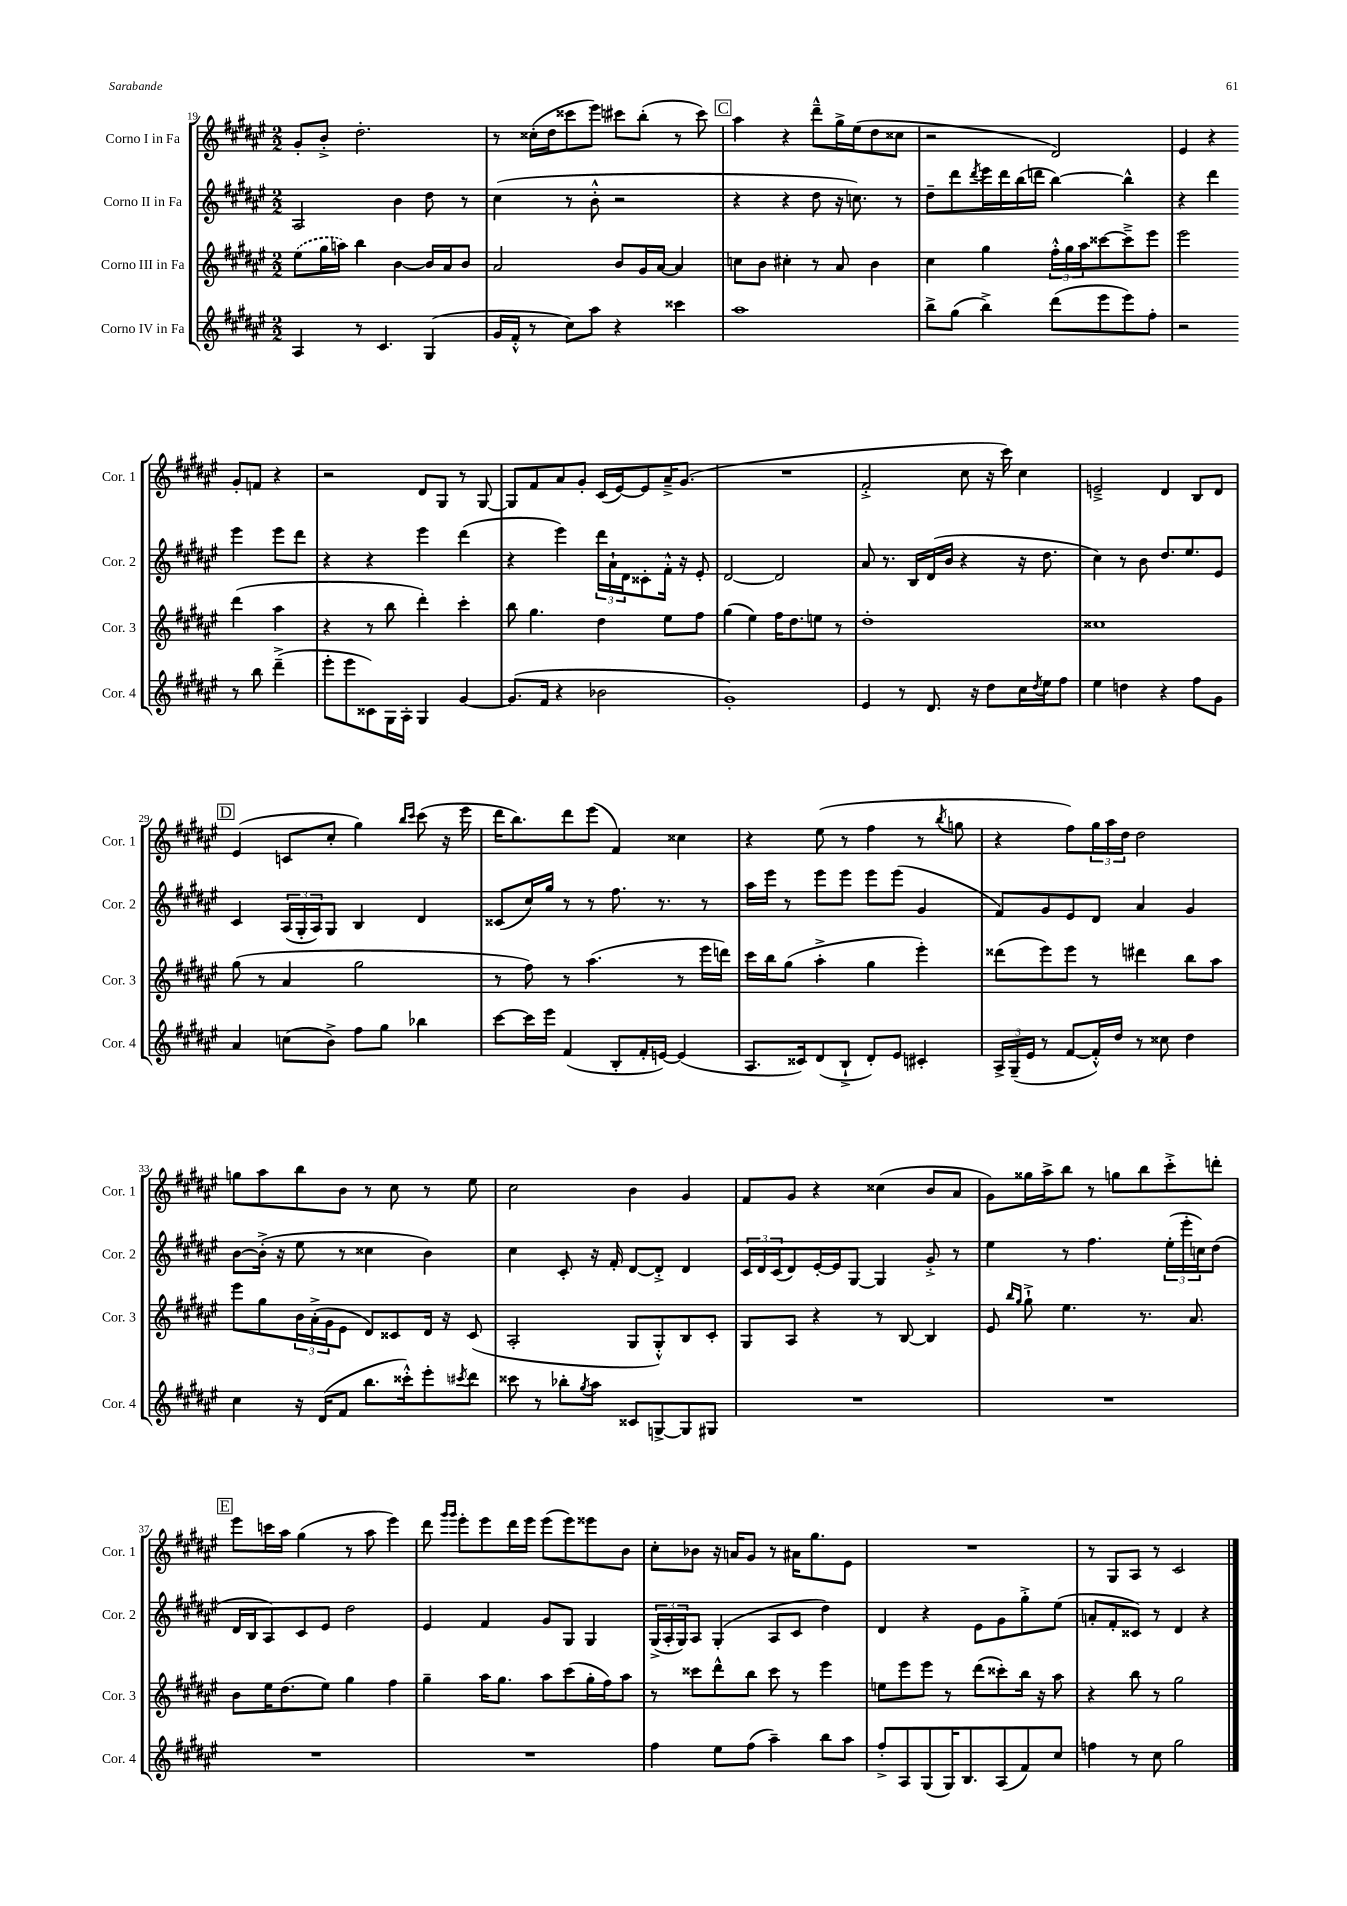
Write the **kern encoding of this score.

**kern	**kern	**kern	**kern
*staff4	*staff3	*staff2	*staff1
*clefG2	*clefG2	*clefG2	*clefG2
*k[f#c#g#d#a#e#]	*k[f#c#g#d#a#e#]	*k[f#c#g#d#a#e#]	*k[f#c#g#d#a#e#]
*M2/2	*M2/2	*M2/2	*M2/2
4A#/	(8ee#\L	2A#/	8g#'/L
.	16gg#\L	.	8b'^/J
.	16aa\JJ)	.	.
8r	4bb\	.	2.dd#'\
4.c#/	.	.	.
.	[4b\	4b\	.
(4G#/	16b/]LL	8dd#\	.
.	16a#/J	.	.
.	8b/J	8r	.
=	=	=	=
16g#/LL	2a#/	(4cc#\	8r
16f#'^^/JJ	.	.	.
8r	.	.	(16cc##'\LL
.	.	.	16dd#\J
8cc#\L)	.	8r	8ccc##\
8aa#\J	.	8b'^^\	8eee#\J)
4r	8b/L	2r	8ccc#\L
.	16g#/L	.	(8bb'\J
.	[16a#/JJ	.	.
4ccc##\	4a#/]	.	8r
.	.	.	8ccc#\)
=	=	=	=
1aa#	8cc\L	4r	4aa#\
.	8b\J	.	.
.	4cc#'\	4r	4r
.	8r	8dd#\	8ddd#~^^\L
.	8a#/	16r	16gg#^\L
.	.	8.cc\)	(16ee#\J
.	4b\	.	8dd#\
.	.	8r	8cc##\J
=	=	=	=
8bb^\L	4cc#\	8dd#~\L	2r
(8gg#\J	.	8ddd#\	.
.	.	8qddd#/	.
4bb^\)	4gg#\	16eee#\L	.
.	.	16ddd#\	.
.	.	(16bb\	.
.	.	16ddd\JJ	.
(8ddd#\L	24ff#'^^\LL	[4bb\)	2d#/)
.	24gg#\	.	.
.	24aa#\J	.	.
8eee#\	[8ccc##\	.	.
8eee#\)	8ccc##~^\]	4bb^^\]	.
8ff#'\J	8eee#\J	.	.
=	=	=	=
2r	2eee#\	4r	4e#/
.	.	4ddd#\	4r
8r	(4ddd#\	4eee#\	8g#'/L
8bb\	.	.	8f/J
(4ddd#~^\	4aa#\	8eee#\L	4r
.	.	8ddd#\J	.
=	=	=	=
8eee#'\L	4r	4r	2r
8eee#\	.	.	.
8c##\)	8r	4r	.
16G#\L	8bb\	.	.
16A#'\JJ	.	.	.
4G#/	4ddd#'\)	4eee#\	8d#/L
.	.	.	8G#/J
[4g#/	4ccc#'\	(4ddd#\	8r
.	.	.	[8G#/
=	=	=	=
(8.g#/]L	8bb\	4r	8G#/]L
.	4.gg#\	.	8f#/
16f#/Jk	.	.	.
4r	.	4eee#\)	8a#/
.	.	.	8g#'/J
2b-\	4dd#\	24ddd#\LL	(16c#/LL
.	.	24a#`\	.
.	.	.	[16e#/J)
.	.	24d#\J	.
.	.	8c##'\	8e#/]
.	8ee#\L	16f#'^^\Jk	16a#~^/K
.	.	16r	(8.g#/J
.	8ff#\J	8e#'/	.
=	=	=	=
1g#')	(4gg#\	[2d#/	1r
.	4ee#\)	.	.
.	16ff#\LK	2d#/]	.
.	8.dd#\	.	.
.	8ee\J	.	.
.	8r	.	.
=	=	=	=
4e#/	1dd#'	8a#/	2f#'^/
.	.	8.r	.
8r	.	.	.
.	.	16B/LL	.
8.d#/	.	(16d#/	.
.	.	16b/JJ	.
.	.	4r	8cc#\
16r	.	.	.
8dd#\L	.	.	16r
.	.	.	16ccc#\)
16cc#\L	.	16r	4cc#\
8qdd#/	.	.	.
16ee#\J	.	8.dd#\	.
8ff#\J	.	.	.
=	=	=	=
4ee#\	1cc##	4cc#\)	2e~^/
4dd\	.	8r	.
.	.	8b\	.
4r	.	8.dd#/L	4d#/
.	.	8.ee#/	.
8ff#\L	.	.	8B/L
8g#\J	.	8e#/J	8d#/J
=	=	=	=
4a#/	(8gg#\	4c#/	(4e#/
.	8r	.	.
(8cc\L	4a#/	(24A#/LL	8c/L
.	.	24G#'/	.
.	.	24A#/J)	.
8b^\J)	.	8G#/J	8cc#'/J
8ff#\L	2gg#\	4B/	4gg#\)
8gg#\J	.	.	.
.	.	.	16qqbb/LL
.	.	.	16qqccc#/JJ
4bb-\	.	4d#/	(8ccc#\
.	.	.	16r
.	.	.	16eee#\
=	=	=	=
[8ccc#\L	8r	(8c##/L	16ddd#\LK
.	.	.	8.bb\)
16ccc#\]L	8ff#\)	16cc#/L)	.
16eee#\JJ	.	16gg#/JJ	.
(4f#/	8r	8r	8ddd#\
.	(4.aa#\	8r	(8eee#\J
8B'/L	.	8.ff#\	4f#/)
16f#'/L	.	.	.
[16e/JJ)	.	8.r	.
(4e/]	8r	.	4cc##\
.	16eee#\LL	8r	.
.	16ddd\JJ)	.	.
=	=	=	=
8.A#/L	16ccc#\LL	16aa#\LL	4r
.	16bb\J	16eee#\JJ	.
.	(8gg#\J	8r	.
16c##/k)	.	.	.
(8d#/	4aa#'^\	8eee#\L	(8ee#\
8B`^/J	.	8eee#\J	8r
8d#'/L)	4gg#\	8eee#\L	4ff#\
8e#/J	.	(8eee#\J	.
4c#'/	4eee#'\)	4g#/	8r
.	.	.	8qbb/
.	.	.	8gg\
=	=	=	=
24A#^/LL	(8ddd##\L	8f#/L)	4r
(24G#~/	.	.	.
24e#/JJ	.	.	.
8r	8eee#\)	8g#/	.
[8f#/L	8eee#\J	8e#/	8ff#\L)
16f#'^^/]L)	8r	8d#/J	24gg#\L
.	.	.	24aa#\
16dd#/JJ	.	.	.
.	.	.	24dd#\JJ
8r	4ddd#\	4a#/	2dd#\
8cc##\	.	.	.
4dd#\	8bb\L	4g#/	.
.	8aa#\J	.	.
=	=	=	=
4cc#\	8eee#\L	[8b\L	8gg\L
.	8gg#\	(16b'^\]Jk	8aa#\
.	.	16r	.
16r	24b\L	8ee#\	8bb\
.	(24a#'^\	.	.
(16d#/LK	.	.	.
.	24g#\J	.	.
8f#/J	8e#\J	8r	8b\J
8.bb\L	8d#/L)	4cc##\	8r
.	8c##/	.	8cc#\
16ccc##'^^\k)	.	.	.
8eee#'\	16d#/Jk	4b\)	8r
.	16r	.	.
8qccc#/	.	.	.
8ddd#\J	(8c##/	.	8ee#\
=	=	=	=
8ccc##\	2A#'/	4cc#\	2cc#\
8r	.	.	.
8bb-'\L	.	8c#'/	.
8qgg#/	.	.	.
8aa#\J	.	16r	.
.	.	16f#'/	.
8c##/L	8G#/L	[8d#/L	4b\
[8G^/	8G#'^^/)	8d#'^/]J	.
8G/]	8B/	4d#/	4g#/
8G#/J	8c#'/J	.	.
=	=	=	=
1r	8G#/L	24c#/LL	8f#/L
.	.	24d#/	.
.	.	(24c#/J	.
.	8A#/J	8d#/)	8g#/J
.	4r	[16e#'/L	4r
.	.	16e#/]J	.
.	.	[8G#/J	.
.	8r	4G#/]	(4cc##\
.	[8B/	.	.
.	4B/]	8g#'^/	8b/L
.	.	8r	8a#/J
=	=	=	=
1r	8e#/	4ee#\	8g#\L)
.	16qqbb/LL	.	.
.	16qqgg#/JJ	.	.
.	8gg#`^\	.	16gg##\L
.	.	.	16aa#^\J
.	4.ee#\	8r	8bb\J
.	.	4.ff#\	8r
.	.	.	8gg\L
.	8.r	.	8bb\
.	.	(24ee#'\LL	8ccc#'^\
.	.	24eee#'\	.
.	8.a#/	.	.
.	.	24cc\J)	.
.	.	(8dd#\J	8ddd'\J
=	=	=	=
1r	8b\L	16d#/LL	8eee#\L
.	.	16B/J	.
.	16ee#\K	8A#/)	16ccc\L
.	(8.dd#\	.	16aa#\JJ
.	.	8c#/	(4gg#\
.	8ee#\J)	8e#/J	.
.	4gg#\	2dd#\	8r
.	.	.	8aa#\
.	4ff#\	.	4eee#\)
=	=	=	=
1r	4gg#~\	4e#/	8ddd#\
.	.	.	16qqggg#/LL
.	.	.	16qqggg#/JJ
.	.	.	8eee#'\L
.	16aa#\LK	4f#/	8eee#\
.	8.gg#\J	.	.
.	.	.	16ddd#\L
.	.	.	16eee#\JJ
.	8aa#\L	8g#/L	(8eee#\L
.	(8ccc#\	8G#/J	8eee#\)
.	16gg#'\L	4G#/	8eee##\
.	16ff#\J)	.	.
.	8aa#\J	.	8b\J
=	=	=	=
4ff#\	8r	(24G#^/LL	8cc#'\L
.	.	24A#'/	.
.	.	24G#/J)	.
.	8ccc##\L	8A#/J	8b-\J
8ee#\L	8ddd#^^\	(4G#'/	16r
.	.	.	16a/LK
(8ff#\J	8bb\J	.	8g#/J
4aa#~\)	8ccc##\	8A#/L	8r
.	8r	8c#/J	16a#\LK
.	.	.	8.gg#\
8bb\L	4eee#\	4dd#\)	.
8aa#\J	.	.	8e#\J
=	=	=	=
8ff#'^/L	8ee\L	4d#/	1r
8A#/	8eee#\	.	.
(8G#/	8eee#\J	4r	.
16G#/K)	8r	.	.
8.B/	.	.	.
.	(8ddd#\L	8e#\L	.
(8A#/	8ccc##'\)	8g#\	.
8f#/)	16bb\Jk	8gg#'^\	.
.	16r	.	.
8cc#/J	8aa#\	(8ee#\J	.
=	=	=	=
4ff\	4r	8a'/L	8r
.	.	8f#'/	8G#/L
8r	8bb\	8c##/J)	8A#/J
8cc#\	8r	8r	8r
2gg#\	2gg#\	4d#/	2c#/
.	.	4r	.
==	==	==	==
*-	*-	*-	*-
